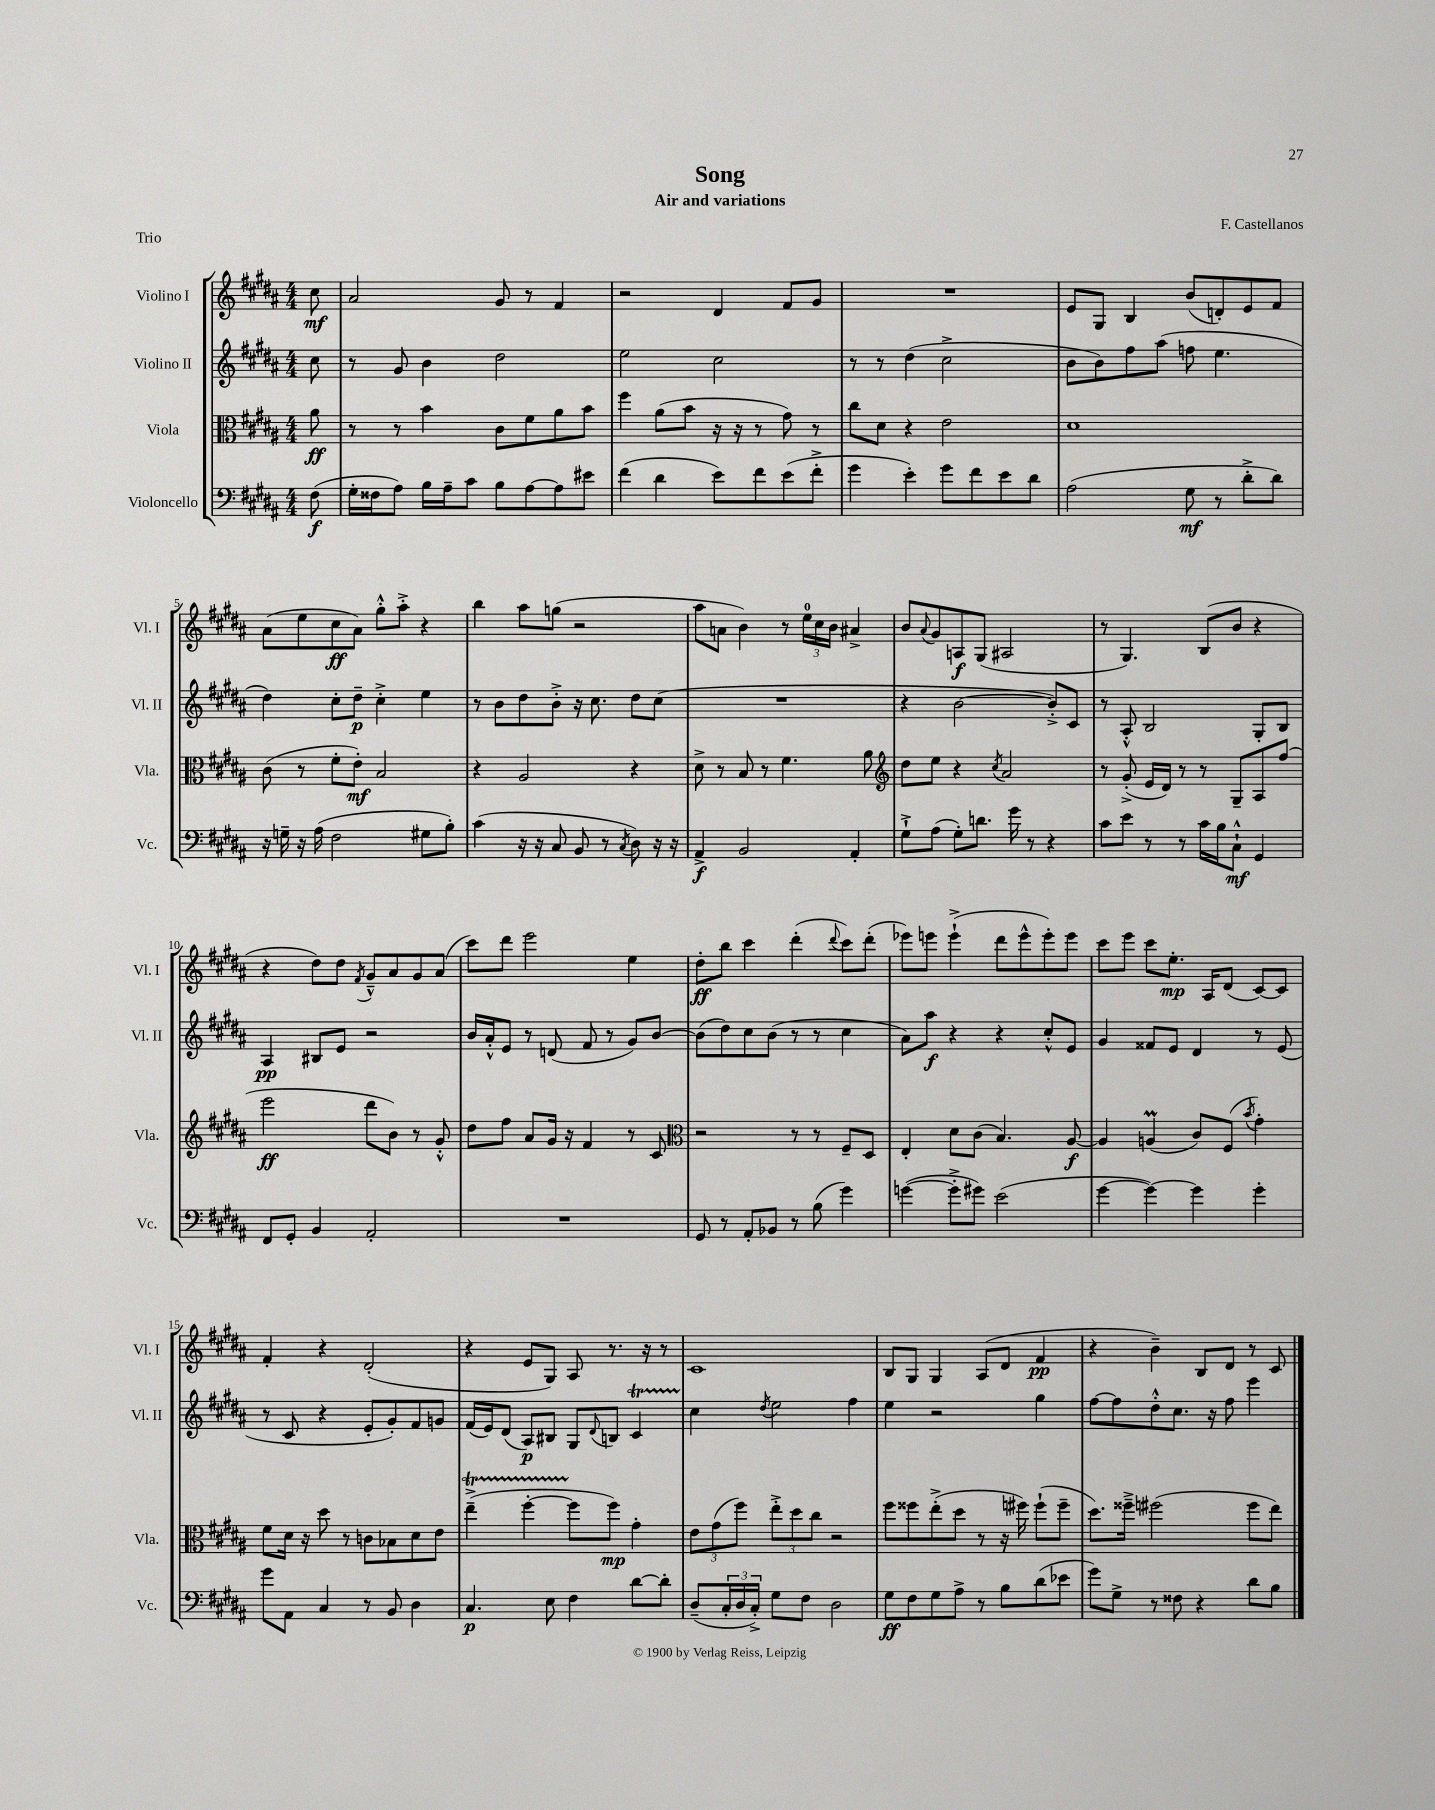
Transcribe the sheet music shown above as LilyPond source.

\header { title = "Song" composer = "F. Castellanos" subtitle = "Air and variations" piece = "Trio" }
<<
\new StaffGroup <<
\new Staff = "s0" \with { instrumentName = "Violino I" shortInstrumentName = "Vl. I" } {
    \clef treble \key b \major \numericTimeSignature \time 4/4 \partial 8
    cis''8\mf |
    ais'2 gis'8 r8 fis'4 |
    r2 dis'4 fis'8 gis'8 |
    R1 |
    e'8 gis8 b4 b'8( d'8-.) e'8 fis'8 |
    ais'8( e''8 cis''8\ff ais'8) gis''8-.-^ ais''8-.-> r4 |
    b''4 ais''8 g''8( r2 |
    ais''8 a'8 b'4) r8 \tuplet 3/2 { e''16-0 cis''16 b'16 } ais'4-> |
    b'8 \appoggiatura { ais'8 } gis'8 a8\f gis8( ais2 |
    r8 gis4.) b8( b'8 r4 |
    r4 dis''8) dis''8 \acciaccatura { fis'8 } gis'8---^ ais'8 gis'8 ais'8( |
    cis'''8) dis'''8 e'''2 e''4 |
    dis''8-.\ff b''8 cis'''4 dis'''4-.( \appoggiatura { dis'''8 } cis'''8) dis'''8-.( |
    ees'''8) e'''8 e'''4-!->( dis'''8 e'''8-^ e'''8-.) e'''8 |
    cis'''8 e'''8 cis'''8 e''8.-.\mp ais16 dis'8( cis'8~) cis'8 |
    fis'4-. r4 dis'2-.( |
    r4 e'8 gis8) ais8 r8. r16 r8 |
    cis'1 |
    b8 gis8 gis4 ais8( dis'8 fis'4\pp |
    r4 b'4--) b8 dis'8 r8 cis'8 \bar "|." |
}
\new Staff = "s1" \with { instrumentName = "Violino II" shortInstrumentName = "Vl. II" } {
    \clef treble \key b \major \numericTimeSignature \time 4/4 \partial 8
    cis''8 |
    r8 gis'8 b'4 dis''2 |
    e''2 cis''2 |
    r8 r8 dis''4( cis''2-> |
    b'8 b'8) fis''8 ais''8( f''8 e''4. |
    dis''4) cis''8-. dis''8--\p cis''4-.-> e''4 |
    r8 b'8 dis''8 b'8-.-> r16 cis''8. dis''8 cis''8( |
    R1 |
    r4 b'2~ b'8-.->) cis'8 |
    r8 ais8-.-^ b2 gis8-. b8 |
    ais4\pp bis8 e'8 r2 |
    b'16 ais'16-.-^ e'8 r8 d'8( fis'8 r8 gis'8) b'8~ |
    b'8( dis''8) cis''8 b'8( r8 r8 cis''4 |
    ais'8) ais''8\f r4 r4 cis''8-.-^ e'8 |
    gis'4 fisis'8 e'8 dis'4 r8 e'8( |
    r8 cis'8 r4 e'8-. gis'8-.) fis'8 g'8 |
    fis'16( e'16) dis'8( ais8\p) bis8 gis8 \appoggiatura { dis'8 } b8 cis'4\startTrillSpan |
    cis''4\stopTrillSpan \acciaccatura { dis''8 } e''2 fis''4 |
    e''4 r2 gis''4 |
    fis''8~ fis''8 dis''8-.-^ cis''8. r16 fis''8 e'''4 \bar "|." |
}
\new Staff = "s2" \with { instrumentName = "Viola" shortInstrumentName = "Vla." } {
    \clef alto \key b \major \numericTimeSignature \time 4/4 \partial 8
    ais'8\ff |
    r8 r8 b'4 cis'8 fis'8 ais'8 b'8 |
    fis''4 ais'8( b'8 r16 r16 r8 gis'8) r8 |
    cis''8 dis'8 r4 e'2 |
    dis'1 |
    cis'8( r8 fis'8-. e'8-.\mf) b2 |
    r4 ais2 r4 |
    dis'8-> r8 b8 r8 fis'4. ais'8 |
    \clef treble dis''8 e''8 r4 \acciaccatura { cis''8 } ais'2 |
    r8 gis'8-.->( e'16 dis'16) r8 r8 gis8-- ais8 fis''8( |
    e'''2\ff dis'''8 b'8) r8 gis'8-.-^ |
    dis''8 fis''8 ais'8 gis'16 r16 fis'4 r8 cis'8 |
    \clef alto r2 r8 r8 fis8-- dis8 |
    e4-. dis'8 cis'8( b4.) ais8~\f |
    ais4 a4\prall( cis'8) fis8( \acciaccatura { b'8 } gis'4-.) |
    fis'8 dis'16 r16 dis''8 r8 c'8 bes8 dis'8 e'8 |
    e''4--->\startTrillSpan( fis''4~-. fis''8\stopTrillSpan fis''8\mp) gis'4-. |
    \tuplet 3/2 { e'8 gis'8( fis''8) } \tuplet 3/2 { e''8-.-> dis''8 cis''8 } r2 |
    fis''8 fisis''8 e''8-.->( dis''8 r8 r16 fis''16) fis''8-!( fis''8-- |
    dis''8.) fisis''16---> fis''2( fis''8 e''8) \bar "|." |
}
\new Staff = "s3" \with { instrumentName = "Violoncello" shortInstrumentName = "Vc." } {
    \clef bass \key b \major \numericTimeSignature \time 4/4 \partial 8
    fis8\f( |
    gis16-. fisis16 ais8) b16 ais16-- cis'8 b8 ais8~ ais8 eis'8 |
    fis'4( dis'4 e'8) fis'8 e'8( fis'8-.-> |
    gis'4 e'4-.) gis'8 fis'8 e'8 dis'8 |
    ais2( gis8\mf r8 dis'8-.-> dis'8) |
    r16 g16-- r16 ais16( fis2 gis8 b8-.) |
    cis'4( r16 r16 cis8 b,8 r8 \acciaccatura { cis8 } dis8) r16 r16 |
    ais,4->\f b,2 ais,4-. |
    gis8-!-> ais8( gis8-.) d'8. gis'16 r8 r4 |
    cis'8 e'8 r8 r8 cis'16 b16 cis8-!-^\mf gis,4 |
    fis,8 gis,8-. b,4 ais,2-. |
    R1 |
    gis,8 r8 ais,8-. bes,8 r8 b8( gis'4) |
    g'4~( g'8-.-> gis'8) e'2( |
    gis'4~ gis'4~) gis'4 gis'4-. |
    gis'8 ais,8 cis4 r8 b,8 dis4 |
    cis4.\p e8 fis4 dis'8~ dis'8-. |
    dis8--( \tuplet 3/2 { cis16-. dis16 cis16-.->) } gis8 fis8 dis2 |
    gis8\ff fis8 gis8 ais8-> r8 b8 dis'8( ees'8 |
    gis'8) gis8-> r8 fisis8 r4 dis'8 b8 \bar "|." |
}
>>
>>
